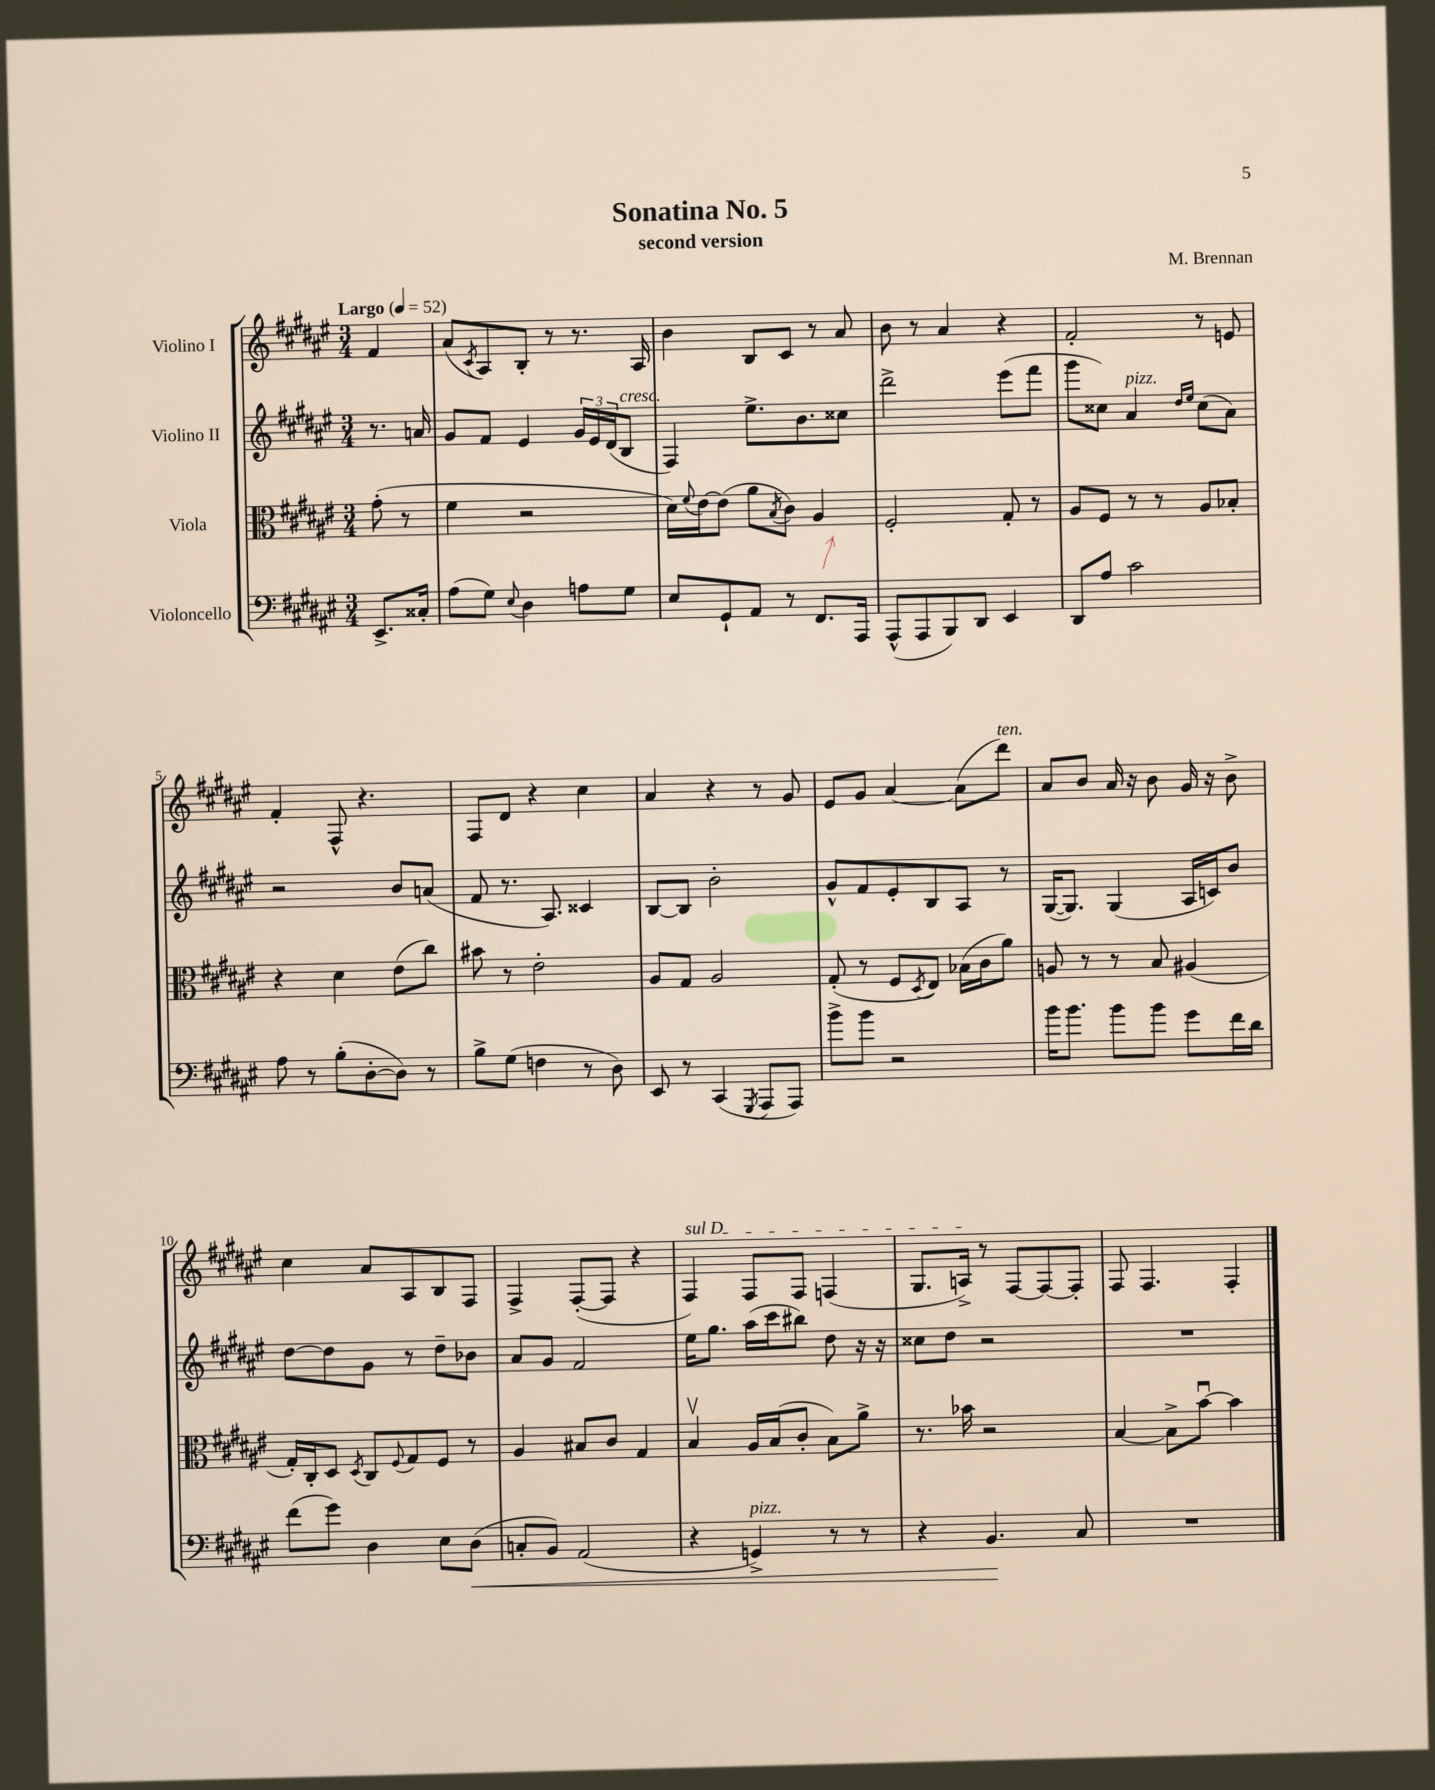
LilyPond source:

\header { title = "Sonatina No. 5" composer = "M. Brennan" subtitle = "second version" }
<<
\new StaffGroup <<
\new Staff = "s0" \with { instrumentName = "Violino I" } {
    \clef treble \key fis \major \numericTimeSignature \time 3/4 \partial 4 \tempo "Largo" 4 = 52
    fis'4 |
    ais'8( \acciaccatura { cis'8 } ais8) b8-. r8 r8. ais16 |
    b'4 b8 cis'8 r8 ais'8 |
    b'8 r8 ais'4 r4 |
    fis'2-. r8 e'8 |
    fis'4-. fis8-^ r4. |
    fis8 dis'8 r4 cis''4 |
    ais'4 r4 r8 gis'8 |
    eis'8 gis'8 ais'4~ ais'8( dis'''8^\markup { \italic "ten." }) |
    ais'8 b'8 ais'16 r16 b'8 gis'16 r16 b'8-> |
    cis''4 ais'8 ais8 b8 fis8 |
    fis4-> fis8~-.( fis8 r4 |
    \once \override TextSpanner.bound-details.left.text = \markup { \italic "sul D" } fis4\startTextSpan) fis8 fis8 f4( |
    gis8. a16->\stopTextSpan) r8 fis8~ fis8~ fis8-. |
    fis8 fis4. fis4-. \bar "|." |
}
\new Staff = "s1" \with { instrumentName = "Violino II" } {
    \clef treble \key fis \major \numericTimeSignature \time 3/4 \partial 4
    r8. a'16 |
    gis'8 fis'8 eis'4 \tuplet 3/2 { gis'16 eis'16 dis'16( } b8^\markup { \italic "cresc." } |
    fis4) eis''8.-> b'8. cisis''8 |
    dis'''2-> eis'''8( fis'''8 |
    gis'''8 cisis''8) ais'4^\markup { \italic "pizz." } \grace { dis''16 eis''16 } cisis''8( ais'8) |
    r2 b'8 a'8( |
    fis'8 r8. ais8.) cisis'4 |
    b8~ b8 b'2-. |
    gis'8-^ fis'8 eis'8-. b8 ais8 r8 |
    gis16~( gis8.) gis4( ais16 c'16) b'8 |
    dis''8~ dis''8 gis'8 r8 dis''8-- bes'8 |
    ais'8 gis'8 fis'2 |
    eis''16 gis''8. ais''16( cis'''16 bis''8) dis''8 r16 r16 |
    cisis''8 dis''8 r2 |
    R2. \bar "|." |
}
\new Staff = "s2" \with { instrumentName = "Viola" } {
    \clef alto \key fis \major \numericTimeSignature \time 3/4 \partial 4
    gis'8-.( r8 |
    fis'4 r2 |
    dis'16) \appoggiatura { fis'8 } eis'16~ eis'8( ais'8 \acciaccatura { b8 } cis'8) ais4 |
    fis2-. gis8-. r8 |
    ais8 fis8 r8 r8 ais8 bes8-. |
    r4 dis'4 eis'8( cis''8) |
    bis'8 r8 eis'2-. |
    ais8 gis8 ais2 |
    gis8-.( r8 fis8 \acciaccatura { dis8 } eis8) bes16( cis'16 ais'8) |
    a8 r8 r8 b8 ais4( |
    gis16-.) cis16-. dis8 \acciaccatura { dis8 } cis8 \appoggiatura { fis8 } gis8 fis8 r8 |
    ais4 bis8 cis'8 gis4 |
    b4\upbow ais16 b16( cis'8-. b8) ais'8-> |
    r8. bes'16 r2 |
    b4~ b8-> b'8~\downbow b'4 \bar "|." |
}
\new Staff = "s3" \with { instrumentName = "Violoncello" } {
    \clef bass \key fis \major \numericTimeSignature \time 3/4 \partial 4
    eis,8.-> cisis16-. |
    ais8( gis8) \appoggiatura { eis8 } dis4 a8 gis8 |
    eis8 gis,8-! ais,8 r8 fis,8. ais,,16 |
    ais,,8-^( ais,,8 b,,8) dis,8 eis,4 |
    dis,8 ais8 cis'2 |
    ais8 r8 b8-.( dis8~-. dis8) r8 |
    b8-> gis8( f4 r8 dis8) |
    eis,8 r8 cis,4( \acciaccatura { gis,,8 } ais,,8 ais,,8) |
    b'8-> b'8 r2 |
    b'16 b'8. b'8 b'8 gis'8 fis'16 dis'16 |
    fis'8( gis'8) dis4 eis8 dis8\<( |
    c8-. b,8) ais,2( |
    r4 g,4->^\markup { \italic "pizz." }) r8 r8 |
    r4 b,4.\! cis8 |
    R2. \bar "|." |
}
>>
>>
